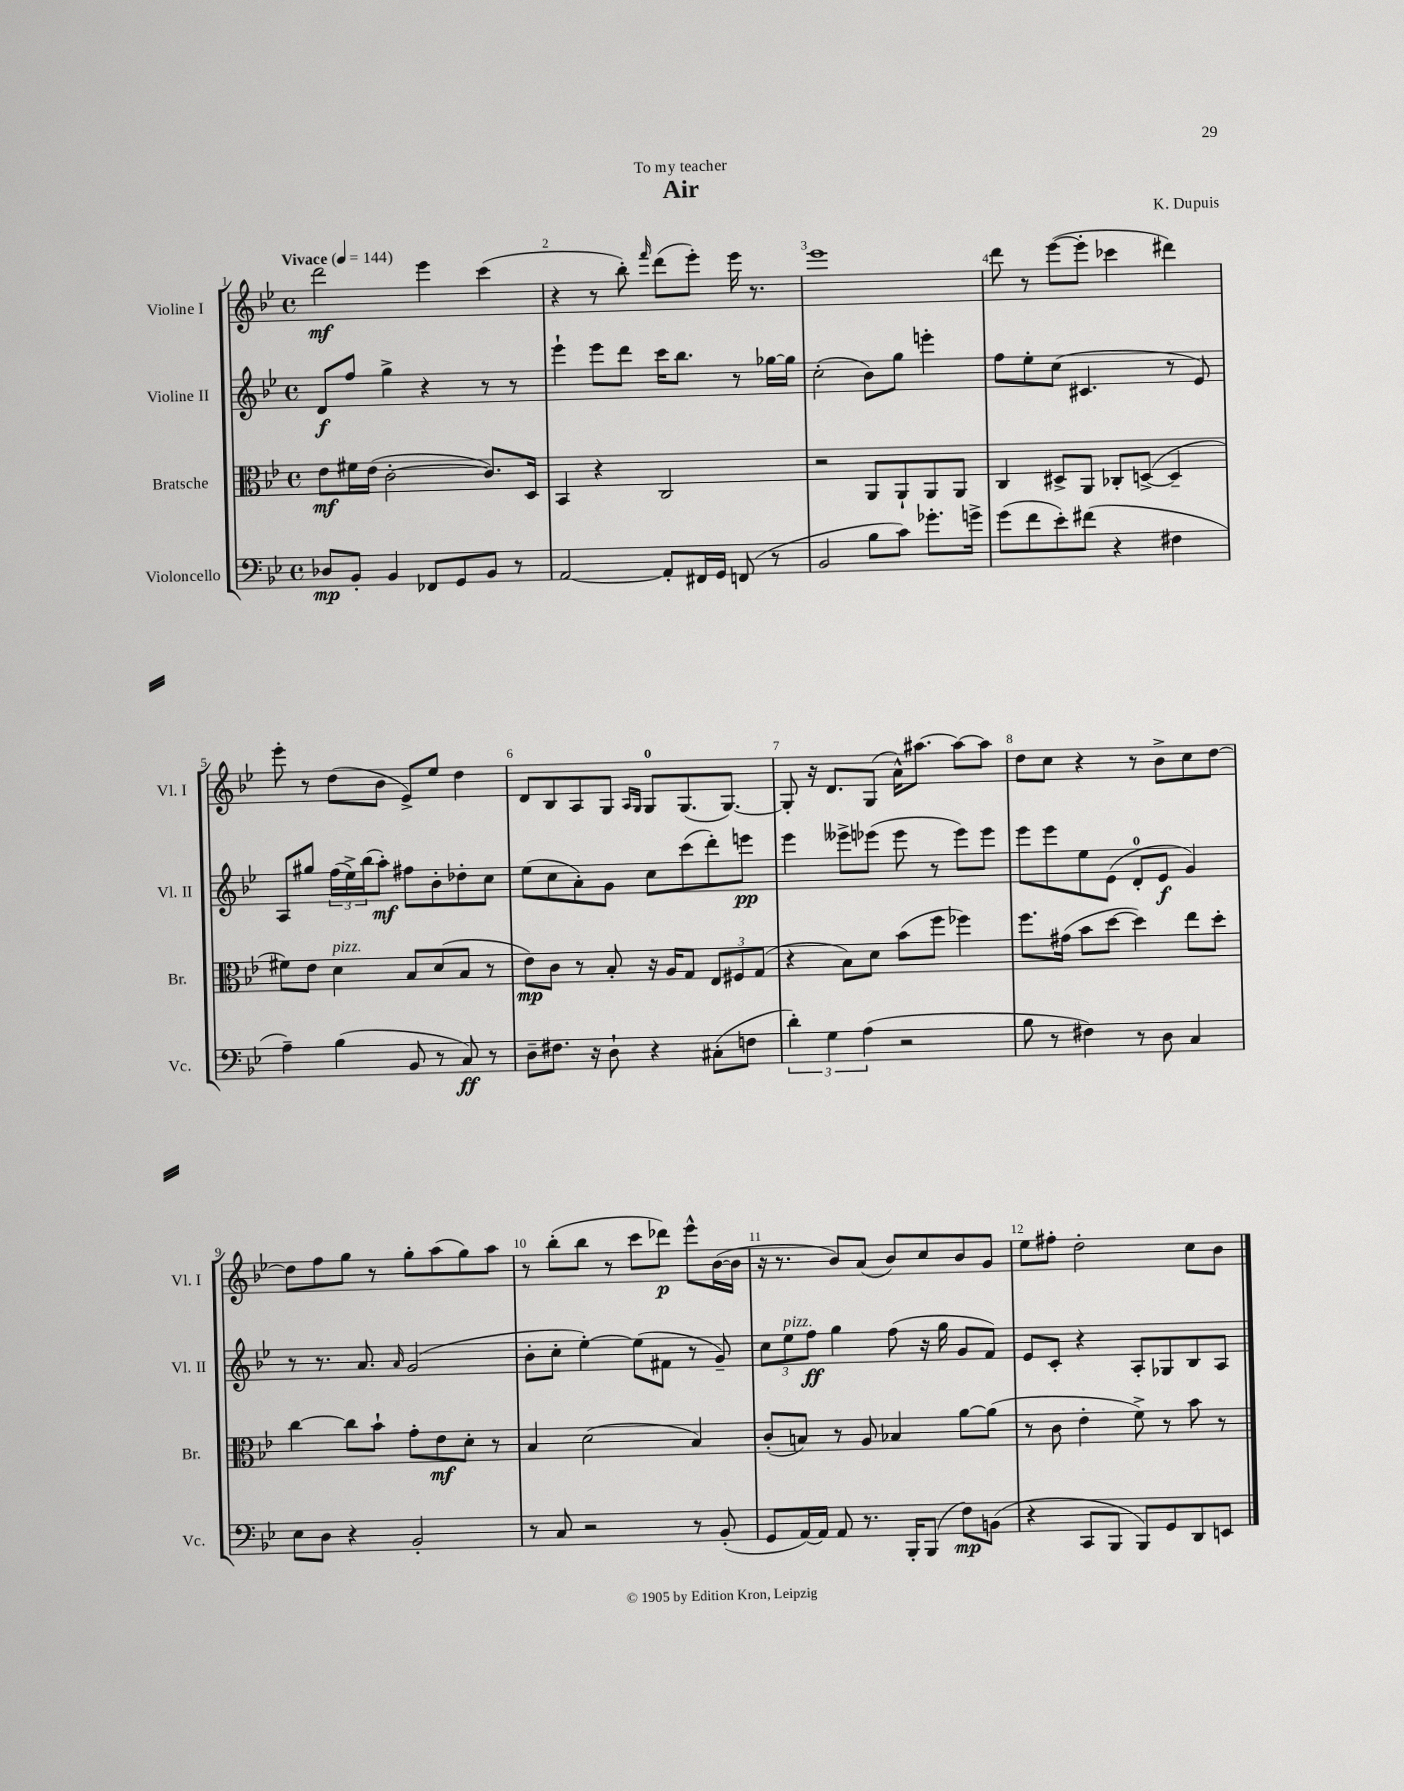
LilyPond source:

\header { title = "Air" composer = "K. Dupuis" dedication = "To my teacher" }
<<
\new StaffGroup <<
\new Staff = "s0" \with { instrumentName = "Violine I" shortInstrumentName = "Vl. I" } {
    \clef treble \key bes \major \defaultTimeSignature \time 4/4 \tempo "Vivace" 4 = 144
    d'''2\mf ees'''4 c'''4( |
    r4 r8 bes''8-.) \grace { f'''16 } d'''8( ees'''8-.) ees'''16 r8. |
    ees'''1 |
    d'''8 r8 ees'''8~( ees'''8-. ces'''4 dis'''4) |
    ees'''8-. r8 d''8( bes'8 ees'8->) ees''8 d''4 |
    d'8 bes8 a8 g8 \grace { a16 g16 } g8-0 g8.( g8.~) |
    g8-. r16 d'8. g8( a'16-^) ais''8.~ ais''8~ ais''8 |
    d''8 c''8 r4 r8 bes'8-> c''8 d''8~ |
    d''8 f''8 g''8 r8 g''8-. a''8( g''8) a''8 |
    r8 bes''8-.( bes''8 r8 c'''8 des'''8\p) ees'''8-^ bes'16~( bes'16 |
    r16 r8. bes'8) a'8( bes'8) c''8 bes'8 g'8 |
    ees''8 fis''8-. d''2-. c''8 bes'8 \bar "|." |
}
\new Staff = "s1" \with { instrumentName = "Violine II" shortInstrumentName = "Vl. II" } {
    \clef treble \key bes \major \defaultTimeSignature \time 4/4
    d'8\f f''8 g''4-> r4 r8 r8 |
    ees'''4-! ees'''8 d'''8 c'''16 bes''8. r8 ges''16~ ges''16 |
    c''2-.( bes'8) g''8 e'''4-. |
    f''8 ees''8-. c''8( cis'4. r8 ees'8) |
    a8 gis''8 \tuplet 3/2 { f''16( ees''16->) bes''16( } a''8-.\mf) fis''8 bes'8-. des''8-. c''8 |
    ees''8( c''8 a'8-.) g'8 c''8 c'''8( d'''8-.) e'''8\pp |
    ees'''4 eeses'''8-> ees'''8( ees'''8 r8 ees'''8) ees'''8 |
    ees'''8 ees'''8 ees''8 ees'8( d'8-0-. ees'8\f g'4) |
    r8 r8. a'8. \grace { a'16 } g'2( |
    bes'8-. c''8-. ees''4~-.) ees''8( fis'8 r8 g'8--) |
    \tuplet 3/2 { c''8 ees''8^\markup { \italic "pizz." } f''8\ff } g''4 f''8( r16 g''16 g'8 f'8) |
    ees'8 c'8-. r4 a8-. ges8 bes8 a8 \bar "|." |
}
\new Staff = "s2" \with { instrumentName = "Bratsche" shortInstrumentName = "Br." } {
    \clef alto \key bes \major \defaultTimeSignature \time 4/4
    ees'8\mf fis'16 ees'16( c'2~-. c'8.) d16 |
    bes,4 r4 c2 |
    r2 a,8 a,8-! a,8 a,8 |
    c4 dis8-> a,8 ces8-. d8~->( d4-- |
    fis'8) ees'8 d'4^\markup { \italic "pizz." } bes8 d'8( bes8 r8 |
    ees'8\mp) c'8 r8 bes8-. r16 a16 g8 \tuplet 3/2 { ees8 fis8 g8( } |
    r4 bes8) d'8 bes'8( f''8 fes''4) |
    f''8. gis'16( bes'8 d''8~ d''4) ees''8 d''8-. |
    c''4~ c''8 bes'8-! g'8-. ees'8\mf d'8-. r8 |
    bes4 d'2( bes4) |
    c'8-.( b8) r8 a8 bes4 a'8~ a'8( |
    r8 c'8 ees'4-. f'8->) r8 bes'8 r8 \bar "|." |
}
\new Staff = "s3" \with { instrumentName = "Violoncello" shortInstrumentName = "Vc." } {
    \clef bass \key bes \major \defaultTimeSignature \time 4/4
    des8\mp bes,8-. bes,4 fes,8 g,8 bes,8 r8 |
    a,2~ a,8-. fis,16 g,16 f,8( r8 |
    bes,2 bes8 c'8) ges'8.-. g'16-> |
    g'8( f'8 ees'8-.) fis'8( r4 fis4 |
    a4--) bes4( bes,8 r8 c8\ff) r8 |
    d8-- fis8. r16 d8-! r4 cis8-.( f8 |
    \tuplet 3/2 { d'4-.) g4 a4( } r2 |
    bes8 r8 fis4) r8 d8 c4 |
    ees8 d8 r4 bes,2-. |
    r8 c8 r2 r8 bes,8-.( |
    g,8 a,16~) a,16 a,8 r8. bes,,16-. bes,,8( f8\mp) b,8( |
    r4 c,8 bes,,8 bes,,8) g,8 d,8 e,8 \bar "|." |
}
>>
>>
\layout { \context { \Score \override BarNumber.break-visibility = ##(#f #t #t) barNumberVisibility = #all-bar-numbers-visible } }
